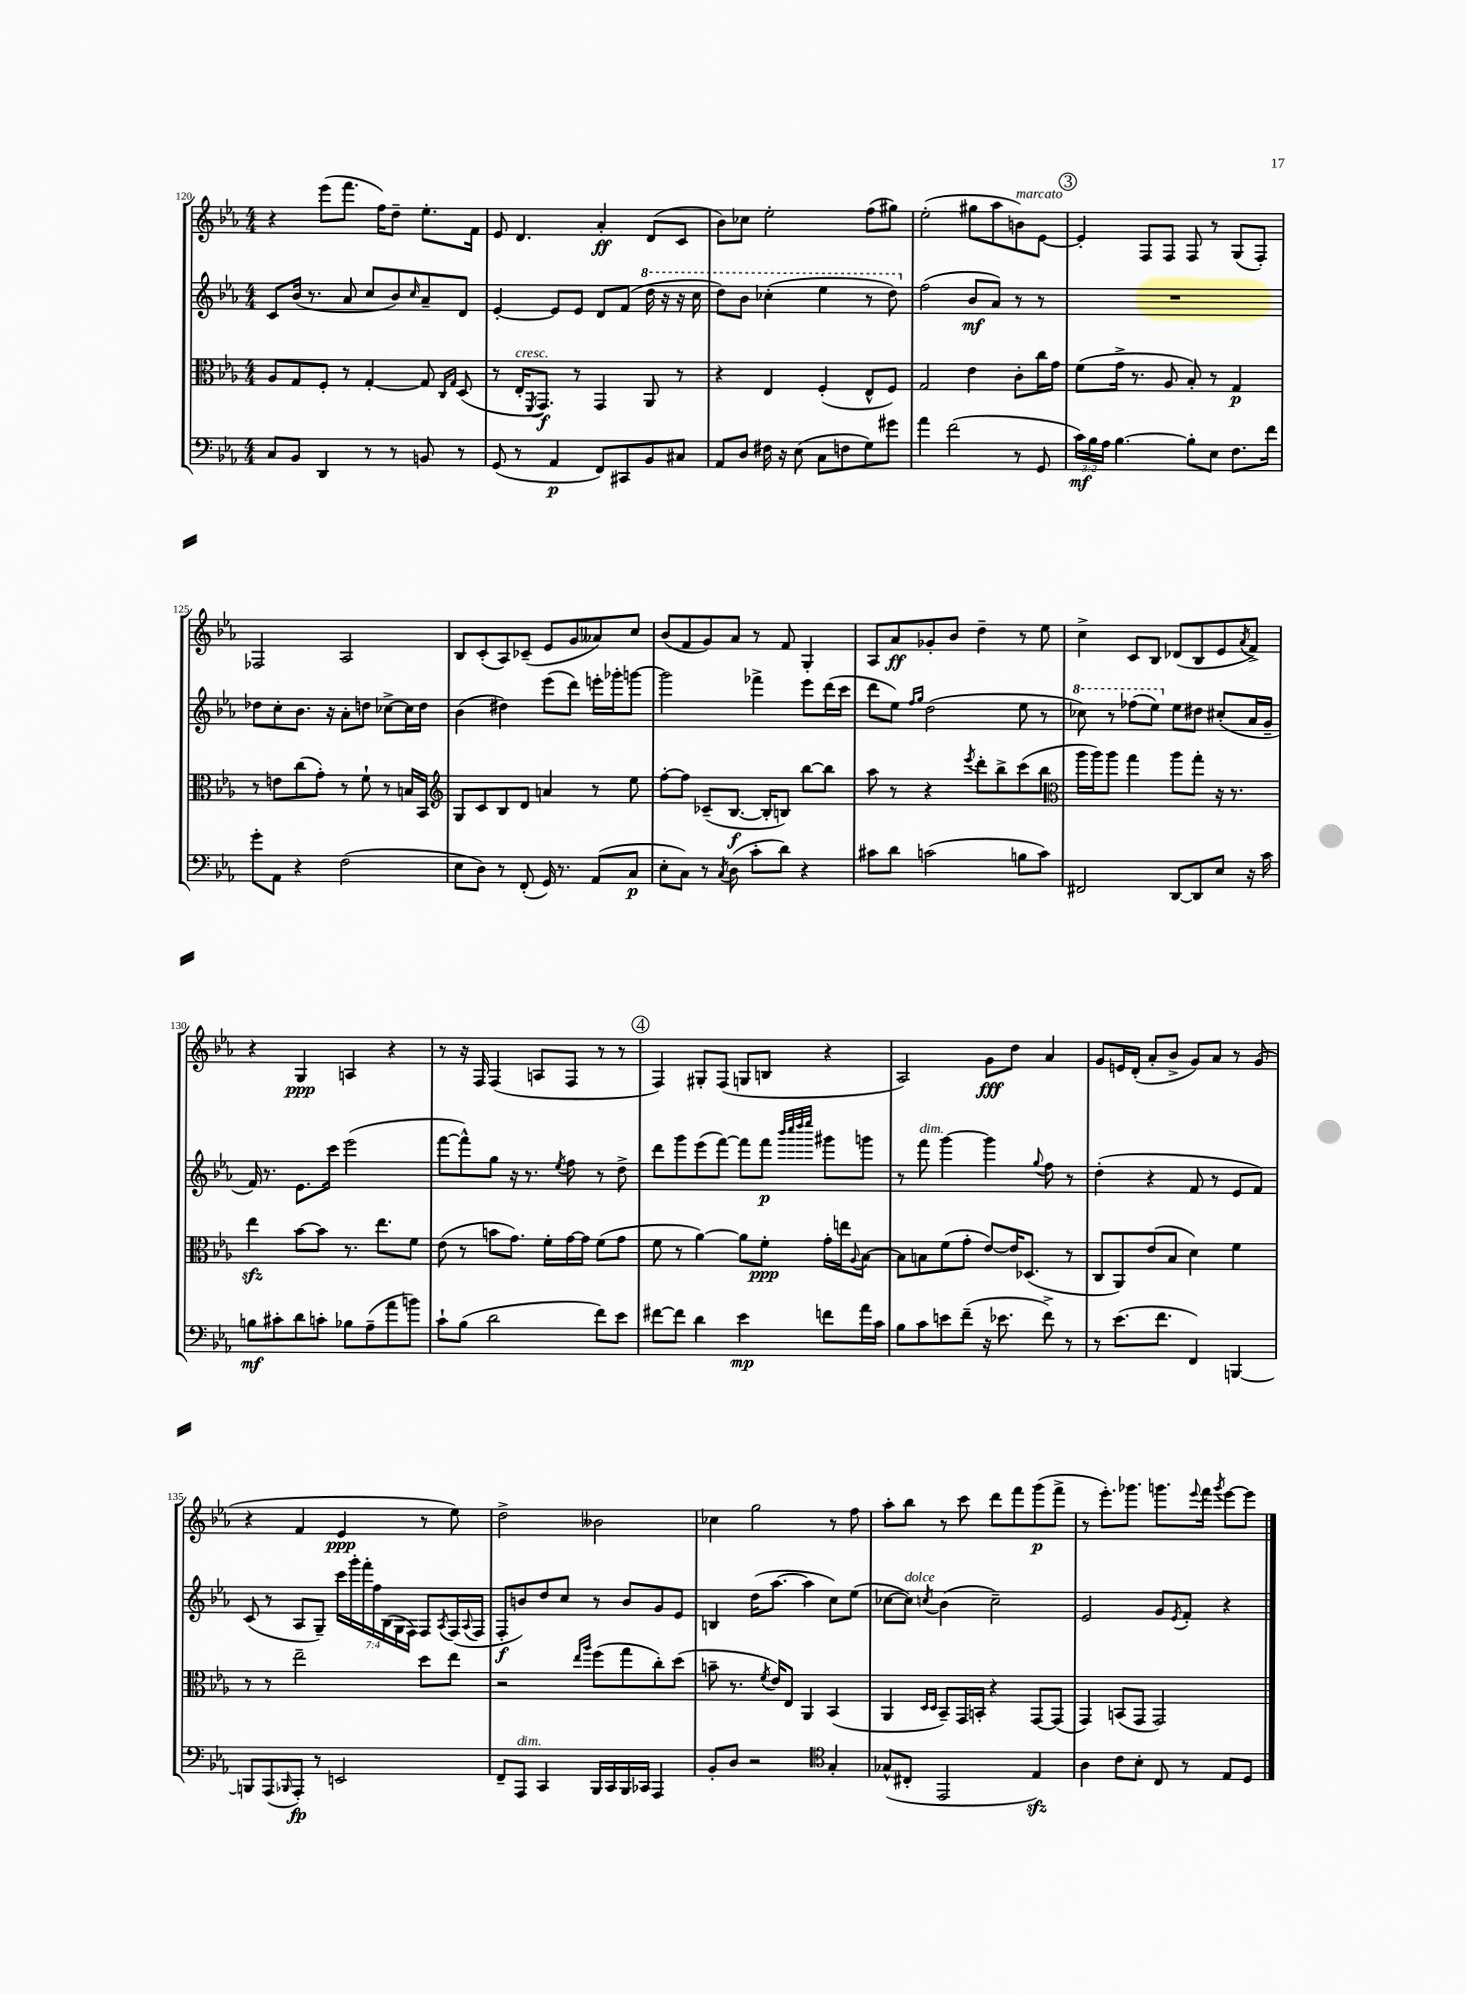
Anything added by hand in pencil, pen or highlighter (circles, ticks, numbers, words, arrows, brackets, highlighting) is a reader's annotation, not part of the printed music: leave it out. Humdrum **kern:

**kern	**dynam	**kern	**dynam	**kern	**dynam	**kern	**dynam
*part4	*part4	*part3	*part3	*part2	*part2	*part1	*part1
*staff4	*staff4	*staff3	*staff3	*staff2	*staff2	*staff1	*staff1
*clefF4	*	*clefC3	*	*clefG2	*	*clefG2	*
*k[b-e-a-]	*	*k[b-e-a-]	*	*k[b-e-a-]	*	*k[b-e-a-]	*
*M4/4	*	*M4/4	*	*M4/4	*	*M4/4	*
=120	=120	=120	=120	=120	=120	=120	=120
8C/L	.	8A-/L	.	8c/L	.	4r	.
8BB-/J	.	8G/	.	(16b-/Jk	.	.	.
.	.	.	.	8.r	.	.	.
4DD/	.	8F'/J	.	.	.	(8eee-\L	.
.	.	8r	.	8a-/	.	8.fff\J	.
8r	.	[4G'/	.	8cc/L	.	.	.
.	.	.	.	.	.	16ff\KL)	.
8r	.	.	.	8b-/)	.	8dd~\J	.
.	.	.	.	16qqcc/	.	.	.
8BBn/	.	8G/]	.	8a-~/	.	8.ee-'\L	.
.	.	16qqC/LL	.	.	.	.	.
.	.	16qqG/JJ	.	.	.	.	.
8r	.	(8D/	.	8d/J	.	.	.
.	.	.	.	.	.	16f\Jk	.
=121	=121	=121	=121	=121	=121	=121	=121
(8GG/	.	8r	.	[4e-'/	.	8e-/	.
!	!	!LO:TX:a:i:t=cresc.	!	!	!	!	!
8r	.	16E-'/KL	.	.	.	4.d/	.
.	.	8qFF/	.	.	.	.	.
.	.	8.GG/J)	f	.	.	.	.
4AA-/	p	.	.	8e-/L]	.	.	.
.	.	8r	.	8e-/J	.	.	.
8FF/L)	.	4GG/	.	8d/L	.	4a-'/	ff
8CC#X/	.	.	.	(8f/J	.	.	.
*	*	*	*	*8va	*	*	*
8BB-/	.	8AA-/	.	16ddd\	.	(8d/L	.
.	.	.	.	16r	.	.	.
8C#X/J	.	8r	.	16r	.	8c/J	.
.	.	.	.	16ccc\	.	.	.
=122	=122	=122	=122	=122	=122	=122	=122
8AA-/L	.	4r	.	8ddd\L)	.	8b-\L)	.
8D/J	.	.	.	8bb-\J	.	8cc-X\J	.
16F#X\	.	4E-/	.	(4ccc-X'\	.	2ee-'\	.
16r	.	.	.	.	.	.	.
(8E-\	.	.	.	.	.	.	.
8C\L	.	(4F'/	.	4eee-\	.	.	.
8Fn\	.	.	.	.	.	.	.
8G\)	.	8E-^^/L	.	8r	.	(8ff\L	.
8g#X\J	.	8F/J)	.	8ddd\)	.	8gg#X\J)	.
=123	=123	=123	=123	=123	=123	=123	=123
*	*	*	*	*X8va	*	*	*
4a-\	.	2G/	.	(2ff\	.	(2ee-'\	.
(2f\	.	.	.	.	.	.	.
.	.	4e-\	.	8b-/L	mf	8gg#X\L	.
.	.	.	.	8a-/J)	.	8aa-\	.
!	!	!	!	!	!	!LO:TX:a:i:t=marcato	!
8r	.	8c'\L	.	8r	.	8bn\)	.
8GG/	.	16cc\L	.	8r	.	[8e-\J	.
.	.	16g\JJ	.	.	.	.	.
!!LO:REH:place=s1:t=3
=124	=124	=124	=124	=124	=124	=124	=124
24c\LL)	mf	(8f\L	.	1r	.	4e-'/]	.
24B-\	.	.	.	.	.	.	.
24A-\JJ	.	.	.	.	.	.	.
[4.B-\	.	16g^\Jk	.	.	.	.	.
.	.	8.r	.	.	.	.	.
.	.	.	.	.	.	8F/L	.
.	.	8A-/	.	.	.	8F/J	.
8B-'\L]	.	8B-'/)	.	.	.	8F/	.
8E-\J	.	8r	.	.	.	8r	.
8.F\L	.	4G/	p	.	.	(8G/L	.
.	.	.	.	.	.	8F'/J)	.
16f\Jk	.	.	.	.	.	.	.
!!LO:LB:g=z
=125	=125	=125	=125	=125	=125	=125	=125
8g'\L	.	8r	.	8dd-X\L	.	2F-X/	.
8AA-\J	.	8en\L	.	8cc'\	.	.	.
4r	.	(8cc\	.	8.b-\J	.	.	.
.	.	8g'\J)	.	.	.	.	.
.	.	.	.	16r	.	.	.
(2F\	.	8r	.	8a-'\L	.	2A-/	.
.	.	8f`\	.	8ddn\J	.	.	.
.	.	8r	.	[8cc-X^\L	.	.	.
.	.	16Bn/LL	.	16cc-\L]	.	.	.
.	.	16BB-/JJ	.	16dd\JJ	.	.	.
=126	=126	=126	=126	=126	=126	=126	=126
*	*	*clefG2	*	*	*	*	*
8E-\L	.	8G/L	.	(4b-\	.	8B-/L	.
8D\J)	.	8c/	.	.	.	(8c'/	.
8r	.	8B-/	.	4dd#X\)	.	8A-/)	.
(8FF'/	.	8d/J	.	.	.	(8c-X~/J	.
16GG/)	.	4an/	.	(8eee-\L	.	8e-/L	.
8.r	.	.	.	.	.	.	.
.	.	.	.	8ddd\J)	.	8g/	.
(8AA-/L	.	8r	.	16eeen'\LL	.	8a--X/)	.
.	.	.	.	16ggg-X'\J	.	.	.
8C/J	p	8ee-\	.	[8gggn\J	.	8cc/J	.
=127	=127	=127	=127	=127	=127	=127	=127
8E-'\L	.	[8ff'\L	.	2ggg\]	.	(8b-/L	.
8C\J)	.	8ff\J]	.	.	.	8f/	.
8r	.	(8c-X~/L	.	.	.	8g/)	.
8qC/	.	.	.	.	.	.	.
(8D\	.	[8.B-/J	f	.	.	8a-/J	.
8c'\L	.	.	.	4fff-X^\	.	8r	.
.	.	16B-'/KL]	.	.	.	.	.
8d\J)	.	8Bn/J)	.	.	.	8f/	.
4r	.	[8bb-\L	.	8eee-\L	.	4G'/	.
.	.	8bb-\J]	.	(16ddd\L	.	.	.
.	.	.	.	16ccc\JJ	.	.	.
=128	=128	=128	=128	=128	=128	=128	=128
8c#X\L	.	8aa-\	.	8ddd\L	.	8A-/L	.
8d\J	.	8r	.	8ee-\J)	.	8a-/	ff
.	.	.	.	16qqff/LL	.	.	.
.	.	.	.	16qqgg/JJ	.	.	.
(2cn\	.	4r	.	(2dd\	.	8g-X'/	.
.	.	.	.	.	.	8b-/J	.
.	.	8qeee-/	.	.	.	.	.
.	.	8ddd'\L	.	.	.	4dd~\	.
.	.	8bb-^\	.	.	.	.	.
8Bn\L	.	(8ccc\	.	8ee-\	.	8r	.
8c\J)	.	8bb-\J	.	8r	.	8ee-\	.
=129	=129	=129	=129	=129	=129	=129	=129
*	*	*clefC3	*	*	*	*	*
*	*	*	*	*8va	*	*	*
2FF#X/	.	16aa-\LL	.	8ccc-X\)	.	4cc^\	.
.	.	16aa-\J)	.	.	.	.	.
.	.	8aa-\J	.	8r	.	.	.
.	.	4gg\	.	(8fff-X\L	.	8c/L	.
.	.	.	.	8eee-\J)	.	8B-/J	.
*	*	*	*	*X8va	*	*	*
[8DD/L	.	8aa-\L	.	8ee-\L	.	(8d-X/L	.
8DD/]	.	8gg'\J	.	8dd#X\J	.	8B-/	.
8E-/J	.	16r	.	(8cc#X'/L	.	8e-/	.
.	.	8.r	.	.	.	.	.
.	.	.	.	.	.	8qa-/	.
16r	.	.	.	16a-/L	.	8f^/J)	.
16c\	.	.	.	16g~/JJ	.	.	.
!!LO:LB:g=z
=130	=130	=130	=130	=130	=130	=130	=130
8Bn\L	mf	4ee-zz\	.	16f/)	.	4r	.
.	.	.	.	8.r	.	.	.
8c#X'\	.	.	.	.	.	.	.
8d\	.	[8b-\L	.	8.e-\L	.	4G/	ppp
8cn'\J	.	8b-\J]	.	.	.	.	.
.	.	.	.	16ccc\Jk	.	.	.
8B-X\L	.	8.r	.	(2eee-\	.	4An/	.
(8A-~\	.	.	.	.	.	.	.
.	.	8.ee-\L	.	.	.	.	.
8a-\	.	.	.	.	.	4r	.
8bn\J)	.	8f\J	.	.	.	.	.
=131	=131	=131	=131	=131	=131	=131	=131
8c`\L	.	(8e-\	.	[8fff\L	.	8r	.
(8B-\J	.	8r	.	8fff^^\])	.	16r	.
.	.	.	.	.	.	16F/	.
2d\	.	8bn\L	.	8gg\J	.	(4F/	.
.	.	8.g\J)	.	16r	.	.	.
.	.	.	.	8.r	.	.	.
.	.	.	.	.	.	8An/L	.
.	.	16f'\LL	.	.	.	.	.
.	.	.	.	8qee-/	.	.	.
.	.	[16g\	.	8ff\	.	8F/J	.
.	.	16g\JJ]	.	.	.	.	.
8f\L)	.	(8f\L	.	8r	.	8r	.
8e-\J	.	8g\J	.	8dd^\	.	8r	.
!!LO:REH:place=s1:t=4
=132	=132	=132	=132	=132	=132	=132	=132
[8f#X\L	.	8f\	.	8ddd\L	.	4F/)	.
8f#\J]	.	8r	.	8ggg\	.	.	.
4d\	.	[4a-\)	.	(8eee-\	.	8G#X'/L	.
.	.	.	.	[8fff\J)	.	(8F/J	.
4e-\	mp	8a-\L]	.	8fff\L]	.	8Gn/L	.
.	.	8f'\J	ppp	8fff\J	p	8Bn/J	.
.	.	.	.	32qqbbb-/LLL	.	.	.
.	.	.	.	32qqcccc/	.	.	.
.	.	.	.	32qqdddd/	.	.	.
.	.	.	.	32qqeeee-/JJJ	.	.	.
8fn\L	.	16g'\LL	.	8ggg#X\L	.	4r	.
.	.	16een\J	.	.	.	.	.
.	.	8qqA-/	.	.	.	.	.
16a-\L	.	[8B-\J	.	8gggn\J	.	.	.
16c\JJ	.	.	.	.	.	.	.
=133	=133	=133	=133	=133	=133	=133	=133
8B-\L	.	8B-\L]	.	8r	.	2A-/)	.
!	!	!	!	!LO:TX:a:i:t=dim.	!	!	!
8c\	.	8Bn\	.	8fff\	.	.	.
8en\	.	(8f\	.	[4ggg\	.	.	.
(8f~\J	.	8g'\J	.	.	.	.	.
16r	.	[8e-/L)	.	4ggg\]	.	8g\L	fff
8.e-X\	.	.	.	.	.	.	.
.	.	16e-/K]	.	.	.	8dd\J	.
.	.	(8.D-X/J	.	.	.	.	.
.	.	.	.	8qqgg/	.	.	.
8f^\)	.	.	.	8ff\	.	4a-/	.
8r	.	8r	.	8r	.	.	.
=134	=134	=134	=134	=134	=134	=134	=134
8r	.	8C/L	.	(4dd'\	.	8g/L	.
(8.e-\L	.	8AA-/)	.	.	.	16en/L	.
.	.	.	.	.	.	(16d'/JJ	.
.	.	(8e-/	.	4r	.	8a-'/L	.
8.f\J	.	.	.	.	.	.	.
.	.	8B-/J	.	.	.	8b-^/J	.
4FF/)	.	4d\)	.	8f/	.	8g/L)	.
.	.	.	.	8r	.	8a-/J	.
[4BBBn/	.	4f\	.	8e-/L	.	8r	.
.	.	.	.	8f/J)	.	(8g/	.
!!LO:LB:g=z
=135	=135	=135	=135	=135	=135	=135	=135
8BBBn/L]	.	8r	.	(8c/	.	4r	.
(8AAA-/	.	8r	.	8r	.	.	.
16qqBBB-X/	.	.	.	.	.	.	.
8AAA-'/J)	fp	2ee-~\	.	8A-/L	.	4f/	.
8r	.	.	.	8G~/J)	.	.	.
2EEn/	.	.	.	28ccc\LL	.	4e-/	ppp
.	.	.	.	28ggg'\	.	.	.
.	.	.	.	28fff'\	.	.	.
.	.	.	.	28ff\	.	.	.
.	.	.	.	(28B-\	.	.	.
.	.	.	.	28G\	.	.	.
.	.	.	.	28F\JJ)	.	.	.
.	.	8dd\L	.	8F/L	.	8r	.
.	.	.	.	8qA-/	.	.	.
.	.	8ee-\J	.	(16F/L	.	8ee-\)	.
.	.	.	.	8qqA-/	.	.	.
.	.	.	.	16F/JJ	.	.	.
=136	=136	=136	=136	=136	=136	=136	=136
8FF~/L	.	2r	.	8F'/L	f	2dd^\	.
!LO:TX:a:i:t=dim.	!	!	!	!	!	!	!
8AAA-/J	.	.	.	8bn/)	.	.	.
4CC/	.	.	.	8dd/	.	.	.
.	.	.	.	8cc/J	.	.	.
.	.	16qqee-/LL	.	.	.	.	.
.	.	16qqaa-/JJ	.	.	.	.	.
16BBB-/LL	.	(8ff\L	.	8r	.	2b--X\	.
16CC/	.	.	.	.	.	.	.
16BBB-/	.	8gg\	.	8b/L	.	.	.
16CC-X/JJ	.	.	.	.	.	.	.
4AAA-/	.	8cc'\)	.	8g/	.	.	.
.	.	(8dd\J	.	8e-/J	.	.	.
=137	=137	=137	=137	=137	=137	=137	=137
8BB-'/L	.	8bn~\	.	4Bn/	.	4cc-X\	.
8D/J	.	8.r	.	.	.	.	.
2r	.	.	.	(16dd\KL	.	2gg\	.
.	.	8qf/	.	.	.	.	.
.	.	16e-/KL)	.	[8.aa-\J	.	.	.
.	.	8E-/J	.	.	.	.	.
.	.	4AA-/	.	4aa-\]	.	.	.
*clefC4	*	*	*	*	*	*	*
4G'/	.	(4BB-/	.	8cc\L)	.	8r	.
.	.	.	.	(8ee-\J	.	8ff\	.
=138	=138	=138	=138	=138	=138	=138	=138
(8G-X^^/L	.	4AA-/	.	[8cc-X\L	.	8aa-'\L	.
!	!	!	!	!LO:TX:a:i:t=dolce	!	!	!
8C#X'/J	.	.	.	8cc-\J])	.	8bb-\J	.
.	.	16qqD/LL	.	.	.	.	.
.	.	16qqD/JJ	.	8qccn/	.	.	.
2EE-/	.	8BB-~/L)	.	(4b-\	.	8r	.
.	.	16GG/L	.	.	.	8ccc\	.
.	.	16BBn'/JJ	.	.	.	.	.
.	.	4r	.	2cc~\)	.	8ddd\L	.
.	.	.	.	.	.	8fff\	.
4E-zz/)	.	[8GG/L	.	.	.	(8ggg\	p
.	.	(8GG/J]	.	.	.	8fff^\J	.
=139	=139	=139	=139	=139	=139	=139	=139
4A-\	.	4GG/)	.	2e-/	.	8r	.
.	.	.	.	.	.	8.eee-'\L)	.
8c\L	.	(8BBn/L	.	.	.	.	.
.	.	.	.	.	.	8.ggg-X\J	.
8B-'\J	.	8GG/J	.	.	.	.	.
8C/	.	2GG/)	.	8g/L	.	8.gggn\L	.
.	.	.	.	8qe-/	.	.	.
8r	.	.	.	8f'/J	.	.	.
.	.	.	.	.	.	8qqeee-/	.
.	.	.	.	.	.	16fff\Jk	.
.	.	.	.	.	.	8qggg/	.
8E-/L	.	.	.	4r	.	[8eee-\L	.
8D/J	.	.	.	.	.	8eee-\J]	.
==	==	==	==	==	==	==	==
*-	*-	*-	*-	*-	*-	*-	*-
